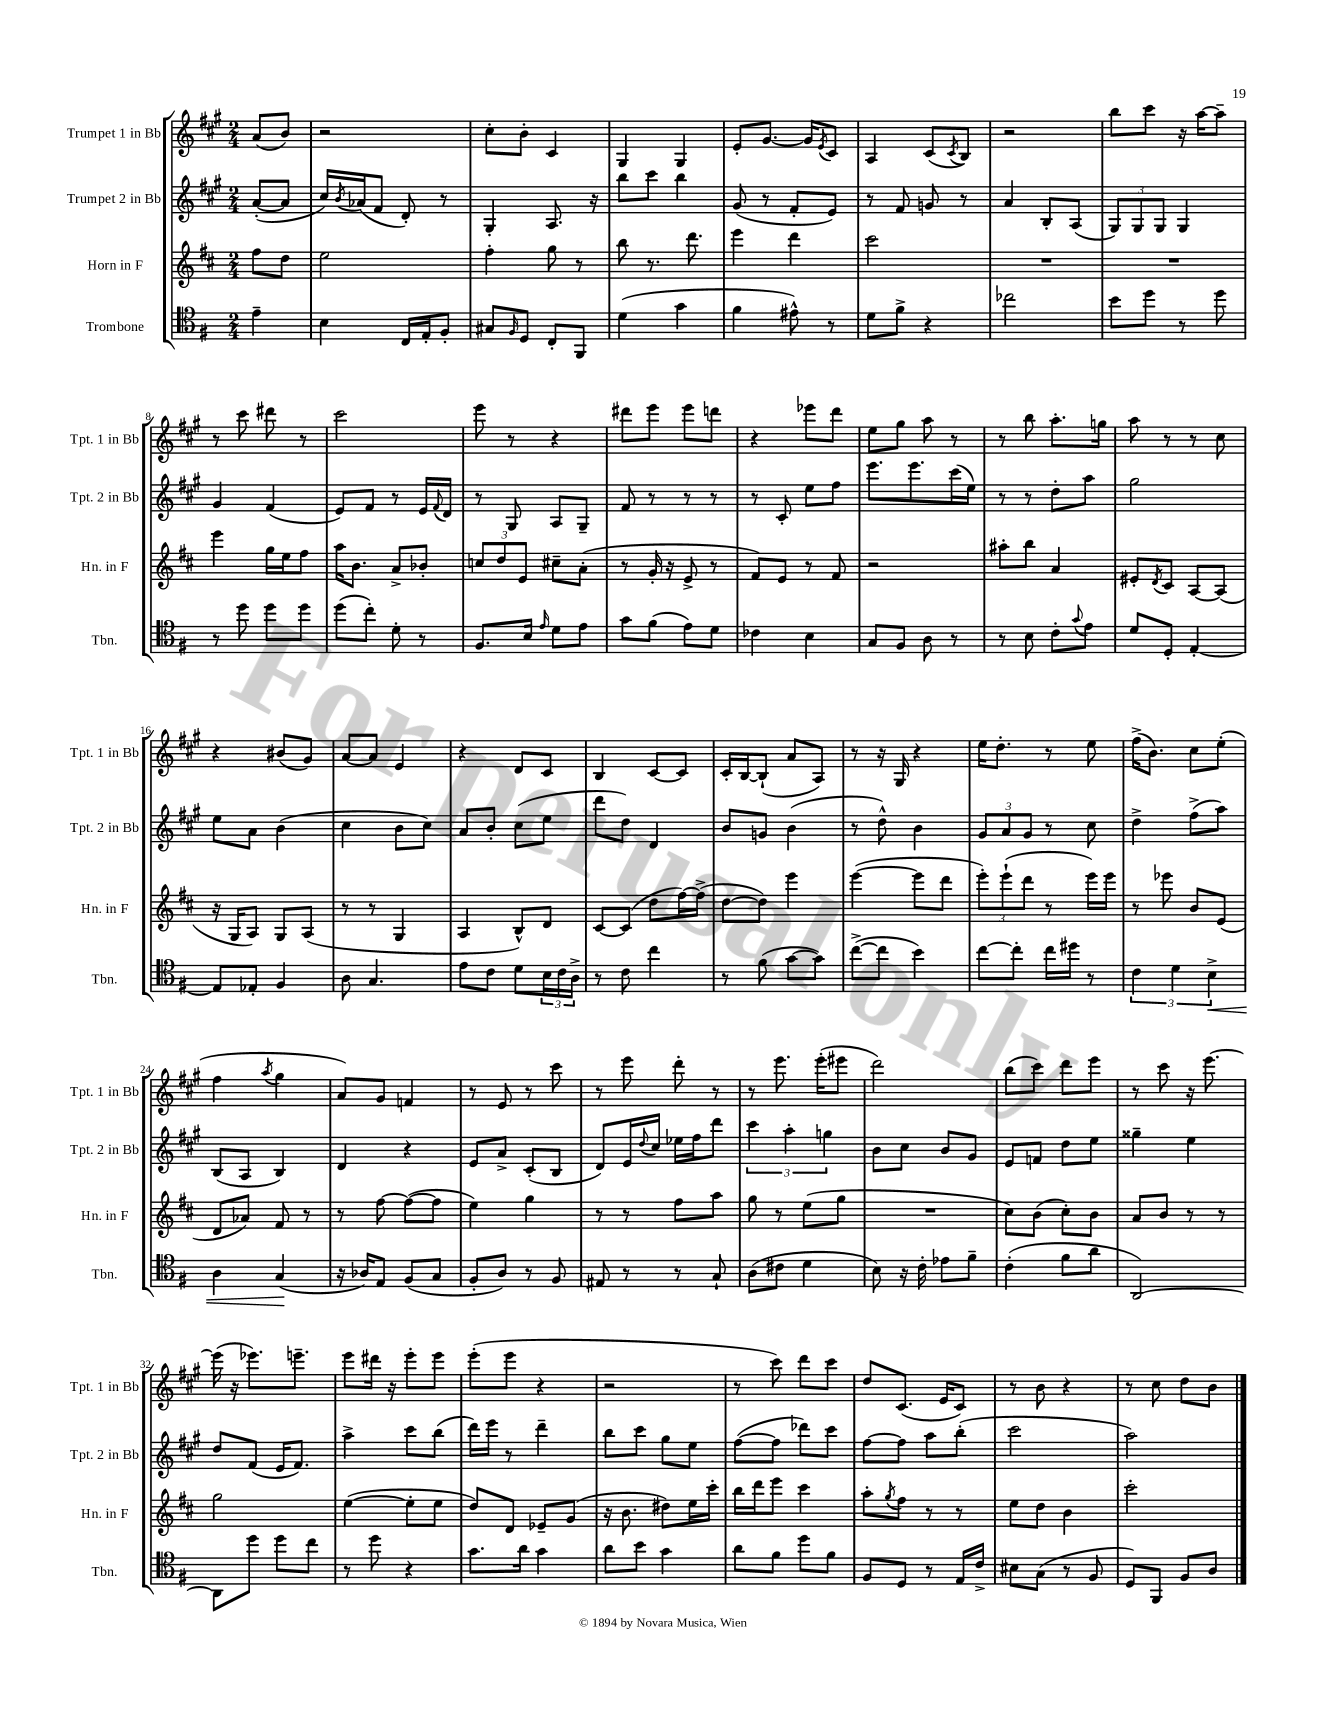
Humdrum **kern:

**kern	**kern	**kern	**kern
*staff4	*staff3	*staff2	*staff1
*clefC4	*clefG2	*clefG2	*clefG2
*k[f#]	*k[f#c#]	*k[f#c#g#]	*k[f#c#g#]
*M2/4	*M2/4	*M2/4	*M2/4
4e~	8ff#	([8a'	(8a
.	8dd	8a]	8b)
=	=	=	=
4B	2ee	16cc#)	2r
.	.	8qb	.
.	.	(16a-	.
.	.	8f#	.
16C	.	8d')	.
16E'	.	.	.
8F#'	.	8r	.
=	=	=	=
8G#	4ff#'	4G#'	8cc#'
16qqF#	.	.	.
8D	.	.	8b'
8C'	8gg	8.A	4c#
8FF#	8r	.	.
.	.	16r	.
=	=	=	=
(4d	8bb	8bb	4G#
.	8.r	8ccc#	.
4g	.	4bb	4G#
.	8.ddd	.	.
=	=	=	=
4f#	4eee	(8g#	8e'
.	.	8r	[8.g#
8e#^^)	4ddd	8f#'	.
.	.	.	16g#]
.	.	.	8qe
8r	.	8e)	8c#
=	=	=	=
8d	2ccc#	8r	4A
8f#^	.	8f#	.
4r	.	8g	(8c#
.	.	.	8qc#
.	.	8r	8B)
=	=	=	=
2cc-	2r	4a	2r
.	.	8B'	.
.	.	(8A	.
=	=	=	=
8b	2r	12G#)	8bb
.	.	12G#	.
8dd	.	.	8ccc#
.	.	12G#	.
8r	.	4G#	16r
.	.	.	[16aa
8dd	.	.	8aa~]
=	=	=	=
8r	4eee	4g#	8r
8dd	.	.	8ccc#
8dd	16gg	(4f#	8ddd#
.	16ee	.	.
8dd	8ff#	.	8r
=	=	=	=
(8dd	16aa	8e)	2ccc#
.	8.b	.	.
8cc')	.	8f#	.
8d'	8a^	8r	.
8r	8b-'	16e	.
.	.	8qqf#	.
.	.	16d	.
=	=	=	=
8.F#	12cc	8r	8eee
.	12dd	.	.
.	.	8G#	8r
.	12e	.	.
16B	.	.	.
16qqe	.	.	.
8d	8cc#~	8A	4r
8e	(8a'	8G#~	.
=	=	=	=
8g	8r	8f#	8ddd#
(8f#	16g'	8r	8eee
.	16r	.	.
8e)	8e^	8r	8eee
8d	8r	8r	8ddd
=	=	=	=
4c-	8f#)	8r	4r
.	8e	8c#'	.
4B	8r	8ee	8eee-
.	8f#	8ff#	8ddd
=	=	=	=
8G	2r	8.eee	8ee
8F#	.	.	8gg#
.	.	8.eee	.
8A	.	.	8aa
8r	.	(16ccc#	8r
.	.	16ee)	.
=	=	=	=
8r	8aa#'	8r	8r
8B	8bb	8r	8bb
8c'	4a	8dd'	8.aa'
8qqg	.	.	.
8e	.	8aa	.
.	.	.	16gg
=	=	=	=
8d	8e#'	2gg#	8aa
.	8qd	.	.
8D'	8c#	.	8r
[4E'	[8A	.	8r
.	(8A]	.	8cc#
=	=	=	=
8E]	16r	8ee	4r
.	16G	.	.
8E-'	8A)	8a	.
4F#	8G	(4b	(8b#
.	(8A	.	8g#)
=	=	=	=
8A	8r	4cc#	[8a
4.G	8r	.	8a]
.	4G	8b	4e
.	.	8cc#)	.
=	=	=	=
8e	4A	8a	4r
8c	.	8b'	.
8d	8B^^)	(8cc#	8d
24B	8d	8ee	8c#
24c	.	.	.
24A^	.	.	.
=	=	=	=
8r	[8c#	8ddd	4B
8c	(8c#]	8dd)	.
4cc	8dd	4d	[8c#
.	[16ff#)	.	8c#]
.	(16ff#^]	.	.
=	=	=	=
8r	[8dd	8b	16c#'
.	.	.	[16B
(8f#	8dd])	8g	(8B`]
[8g	4eee	(4b	8a
8g])	.	.	8A)
=	=	=	=
([8cc^	([4eee	8r	8r
8cc]	.	8dd^^)	16r
.	.	.	16G#
4b)	8eee]	4b	4r
.	8ddd	.	.
=	=	=	=
[8cc	12eee')	12g#	16ee
.	.	.	8.dd'
.	(12eee`	12a	.
8cc']	.	.	.
.	12ddd	12g#	.
16cc	8r	8r	8r
16dd#	.	.	.
8r	16eee)	8cc#	8ee
.	16eee	.	.
=	=	=	=
6c	8r	4dd^	(16ff#^
.	.	.	8.b)
.	8eee-	.	.
6d	.	.	.
.	8b	(8ff#^	8cc#
6B^	.	.	.
.	(8e	8aa)	(8ee'
=	=	=	=
4A	8d	(8B	4ff#
.	8a-)	8A	.
.	.	.	8qaa
(4G	8f#	4B)	4gg#
.	8r	.	.
=	=	=	=
16r	8r	4d	8a)
16A-)	.	.	.
8E	[8ff#	.	8g#
(8F#	(8ff#_	4r	4f
8G	8ff#]	.	.
=	=	=	=
8F#'	4ee)	8e	8r
8A)	.	8a^	8e
8r	4gg	(8c#'	8r
8F#	.	8B	8ccc#
=	=	=	=
8E#	8r	8d)	8r
8r	8r	16e	8eee
.	.	8qqdd	.
.	.	16cc#	.
8r	8ff#	16ee-	8ddd'
.	.	16ff#	.
8G`	8aa	8ddd	8r
=	=	=	=
(8A	8gg	6ccc#	8r
8c#	8r	.	8.eee
.	.	6aa'	.
4d	(8ee	.	.
.	.	.	(16eee'
.	.	6gg	.
.	8gg	.	8eee#
=	=	=	=
8B)	2r	8b	2ddd)
16r	.	8cc#	.
16c'	.	.	.
8e-	.	8b	.
8f#~	.	8g#	.
=	=	=	=
(4c'	8cc#)	8e	(8bb
.	(8b	8f	8ccc#)
8f#	8cc#')	8dd	8ddd
8a	8b	8ee	8eee
=	=	=	=
[2AA)	8a	4gg##~	8r
.	8b	.	8ccc#
.	8r	4ee	16r
.	.	.	[8.eee
.	8r	.	.
=	=	=	=
8AA]	2gg	8dd	(16eee]
.	.	.	16r
8dd	.	(8f#	8.eee-)
8dd	.	16e	.
.	.	8.f#)	8.eee~
8cc	.	.	.
=	=	=	=
8r	([4ee	4aa^	8eee
8dd	.	.	16ddd#
.	.	.	16r
4r	8ee']	8ccc#	8eee'
.	8ee	(8bb	8eee
=	=	=	=
8.g	8dd)	16ddd)	(8eee'
.	.	16eee	.
.	8d	8r	8eee
16a	.	.	.
4g	8e-~	4ddd~	4r
.	(8g	.	.
=	=	=	=
8a	16r	8bb	2r
.	8.b	.	.
8b	.	8ccc#	.
4g	8dd#)	8gg#	.
.	16ee	8ee	.
.	16ccc#'	.	.
=	=	=	=
8a	16bb	([8ff#	8r
.	16ddd	.	.
8f#	8eee	8ff#]	8ccc#)
8dd	4ccc#	8ddd-)	8ddd
8f#	.	8ccc#	8ccc#
=	=	=	=
8F#	8aa'	[8ff#	8dd
.	8qgg	.	.
8D	8ff#	8ff#]	(8.c#
8r	8r	8aa	.
.	.	.	16e
16E	8r	(8bb'	8c#)
16c^	.	.	.
=	=	=	=
8B#	8ee	2ccc#	8r
(8G	8dd	.	8b
8r	4b	.	4r
8F#	.	.	.
=	=	=	=
8D)	2ccc#'	2aa)	8r
8FF#	.	.	8cc#
8F#	.	.	8dd
8A	.	.	8b
==	==	==	==
*-	*-	*-	*-
